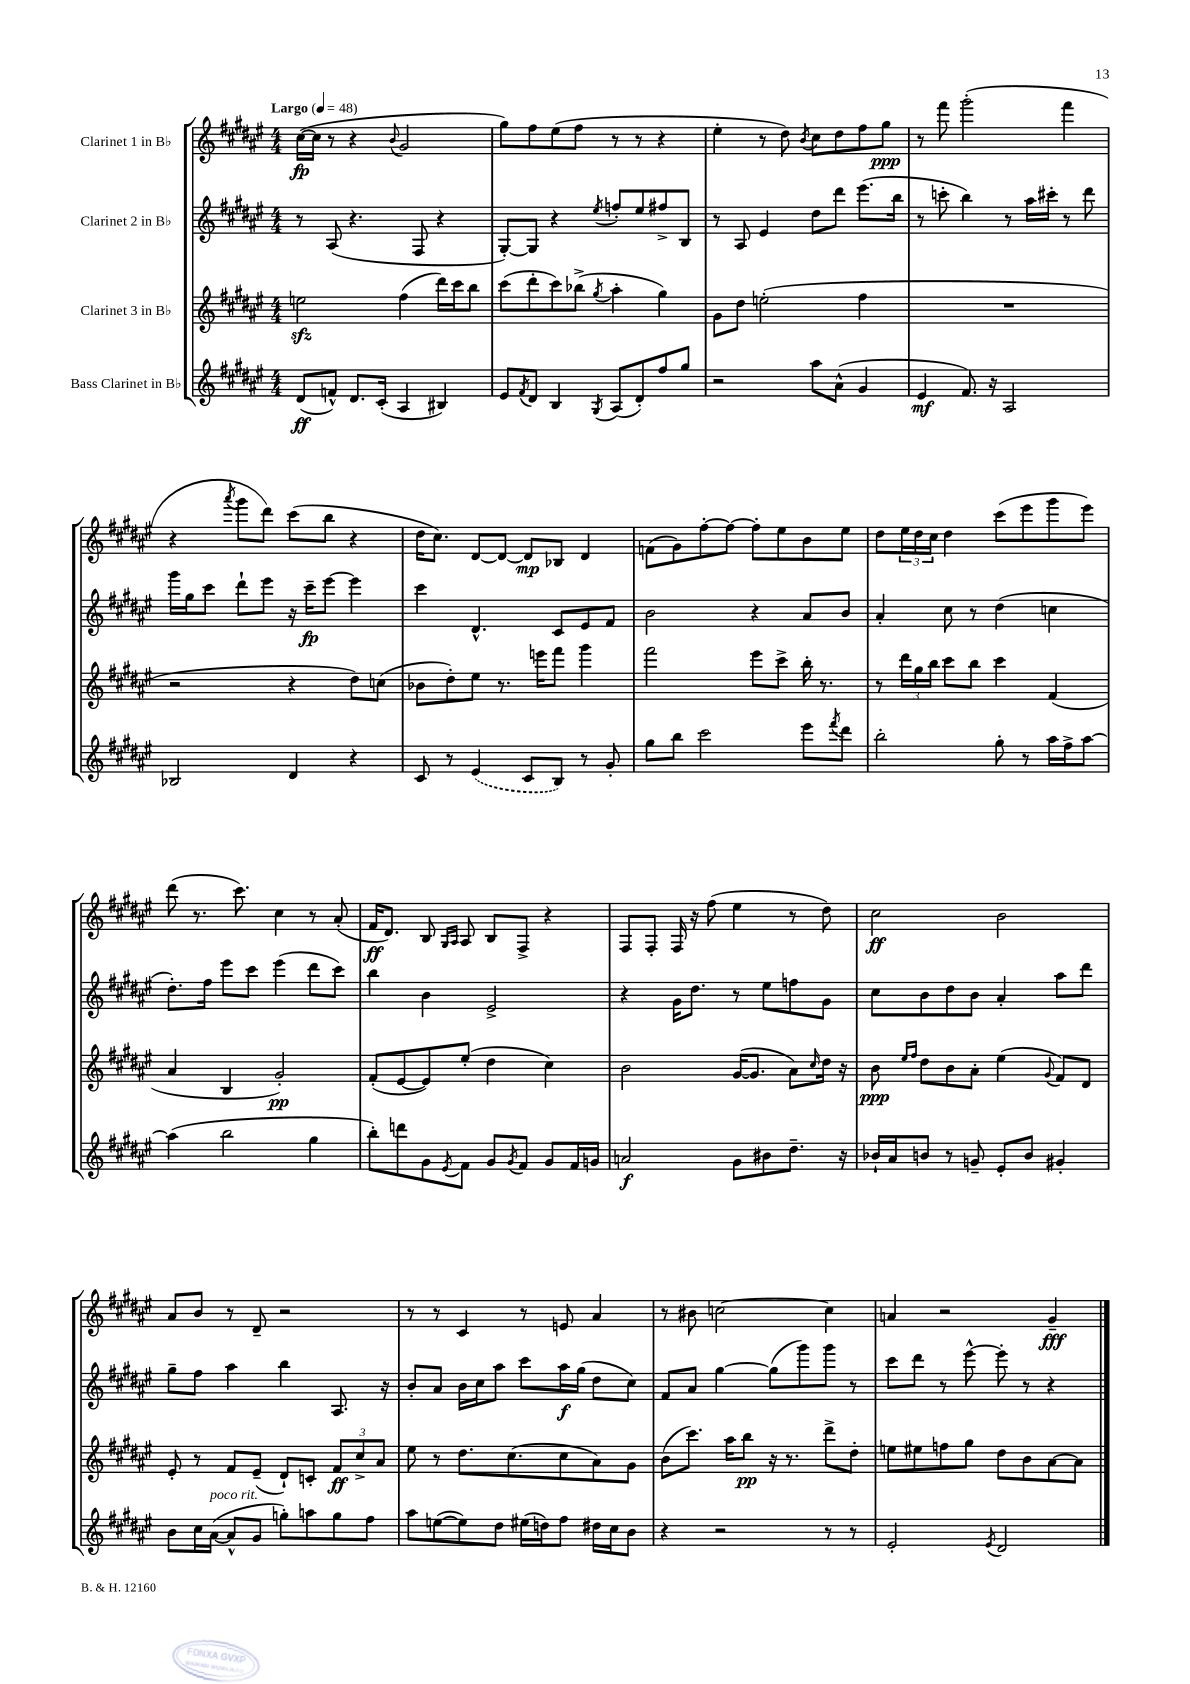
<<
\new StaffGroup <<
\new Staff = "s0" \with { instrumentName = "Clarinet 1 in Bb" } {
    \clef treble \key fis \major \numericTimeSignature \time 4/4 \tempo "Largo" 4 = 48
    cis''16~\fp( cis''16 r8 r4 \appoggiatura { b'8 } gis'2 |
    gis''8) fis''8 eis''8( fis''8 r8 r8 r4 |
    eis''4-. r8 dis''8) \acciaccatura { b'8 } cis''8 dis''8 fis''8 gis''8\ppp |
    r8 fis'''8 gis'''2-.( fis'''4 |
    r4 \acciaccatura { ais'''8 } gis'''8 dis'''8) cis'''8( b''8 r4 |
    dis''16 cis''8.) dis'8~ dis'8~ dis'8\mp bes8 dis'4 |
    f'8( gis'8) fis''8~-. fis''8~ fis''8-. eis''8 b'8 eis''8 |
    dis''8 \tuplet 3/2 { eis''16 dis''16 cis''16 } dis''4 cis'''8( eis'''8 gis'''8 eis'''8) |
    dis'''8( r8. cis'''8.) cis''4 r8 ais'8-.( |
    fis'16\ff dis'8.) b8 \grace { gis16 ais16 } ais8 b8 fis8-> r4 |
    fis8 fis8-. fis16 r16 fis''8( eis''4 r8 dis''8) |
    cis''2\ff b'2 |
    ais'8 b'8 r8 dis'8-- r2 |
    r8 r8 cis'4 r8 e'8 ais'4 |
    r8 bis'8 c''2~ c''4 |
    a'4 r2 gis'4--\fff \bar "|." |
}
\new Staff = "s1" \with { instrumentName = "Clarinet 2 in Bb" } {
    \clef treble \key fis \major \numericTimeSignature \time 4/4
    r8 ais8( r4. fis8 r4 |
    gis8~-.) gis8 r4 \acciaccatura { eis''8 } f''8-. eis''8 fis''8-> b8 |
    r8 ais8 eis'4 dis''8 dis'''8 eis'''8.( b''16 |
    r8 c'''8-. b''4) r8 ais''16 cis'''16-. r8 dis'''8 |
    gis'''16 gis''16 cis'''8 dis'''8-! eis'''8 r16 cis'''16--\fp eis'''8~ eis'''4 |
    cis'''4 dis'4.-^ cis'8 eis'8 fis'8 |
    b'2 r4 ais'8 b'8 |
    ais'4-. cis''8 r8 dis''4( c''4 |
    dis''8.-.) fis''16 eis'''8 cis'''8 eis'''4( dis'''8 cis'''8) |
    b''4 b'4 eis'2-> |
    r4 gis'16 dis''8. r8 eis''8 f''8 gis'8 |
    cis''8 b'8 dis''8 b'8 ais'4-. ais''8 dis'''8 |
    gis''8-- fis''8 ais''4 b''4 ais8. r16 |
    b'8-. ais'8 b'16 cis''16 ais''8 cis'''8 ais''16\f gis''16( dis''8 cis''8) |
    fis'8 ais'8 gis''4~ gis''8( gis'''8) gis'''8 r8 |
    cis'''8 dis'''8 r8 eis'''8~-^ eis'''8-. r8 r4 \bar "|." |
}
\new Staff = "s2" \with { instrumentName = "Clarinet 3 in Bb" } {
    \clef treble \key fis \major \numericTimeSignature \time 4/4
    e''2\sfz fis''4( dis'''16) cis'''16 b''8 |
    cis'''8( dis'''8-. cis'''8) bes''8->( \acciaccatura { gis''8 } ais''4-. gis''4) |
    gis'8 dis''8 e''2-.( fis''4 |
    R1 |
    r2 r4 dis''8) c''8( |
    bes'8 dis''8-.) eis''8 r8. e'''16 fis'''8 gis'''4 |
    fis'''2 eis'''8 cis'''8-> b''16-. r8. |
    r8 \tuplet 3/2 { dis'''16 gis''16 b''16 } cis'''8 b''8 cis'''4 fis'4( |
    ais'4 b4 gis'2-.\pp) |
    fis'8-.( eis'8~ eis'8) eis''8-.( dis''4 cis''4) |
    b'2 gis'16~( gis'8. ais'8) \grace { cis''16 } dis''16 r16 |
    b'8\ppp \grace { eis''16 fis''16 } dis''8 b'8 ais'8-. eis''4( \appoggiatura { gis'8 } fis'8) dis'8 |
    eis'8-. r8 fis'8 eis'8--( dis'8-!) c'8-. \tuplet 3/2 { fis'8\ff cis''8-> ais'8 } |
    eis''8 r8 dis''8. cis''8.( cis''8 ais'8) gis'8 |
    b'8( cis'''8.) ais''16 b''8\pp r16 r8. dis'''8-> dis''8-. |
    e''8 eis''8 f''8 gis''8 dis''8 b'8 ais'8~ ais'8 \bar "|." |
}
\new Staff = "s3" \with { instrumentName = "Bass Clarinet in Bb" } {
    \clef treble \key fis \major \numericTimeSignature \time 4/4
    dis'8\ff( f'8-^) dis'8. cis'16-.( ais4 bis4) |
    eis'8 \acciaccatura { fis'8 } dis'8 b4 \acciaccatura { gis8 } ais8( dis'8-.) fis''8 gis''8 |
    r2 ais''8 ais'8-^( gis'4 |
    eis'4\mf fis'8.) r16 ais2 |
    bes2 dis'4 r4 |
    cis'8 r8 \once \slurDashed eis'4( cis'8 b8) r8 gis'8-. |
    gis''8 b''8 cis'''2 eis'''8 \acciaccatura { fis'''8 } dis'''8 |
    b''2-. gis''8-. r8 ais''16 fis''16-> ais''8~ |
    ais''4( b''2 gis''4 |
    b''8-.) d'''8 gis'8 \acciaccatura { eis'8 } fis'8 gis'8 \acciaccatura { gis'8 } fis'8 gis'8 fis'16 g'16 |
    a'2\f gis'8 bis'8 dis''8.-- r16 |
    bes'16-! ais'16 b'8 r8 g'8-- eis'8-. b'8 gis'4-. |
    b'8 cis''16 ais'16~^\markup { \italic "poco rit." }( ais'8-^ gis'8 g''8-.) a''8 g''8 fis''8 |
    ais''8 e''8~( e''8) dis''8 eis''16( d''16) fis''8 dis''16 cis''16 b'8 |
    r4 r2 r8 r8 |
    eis'2-. \acciaccatura { eis'8 } dis'2 \bar "|." |
}
>>
>>
\layout { \context { \Score \remove "Bar_number_engraver" } }
